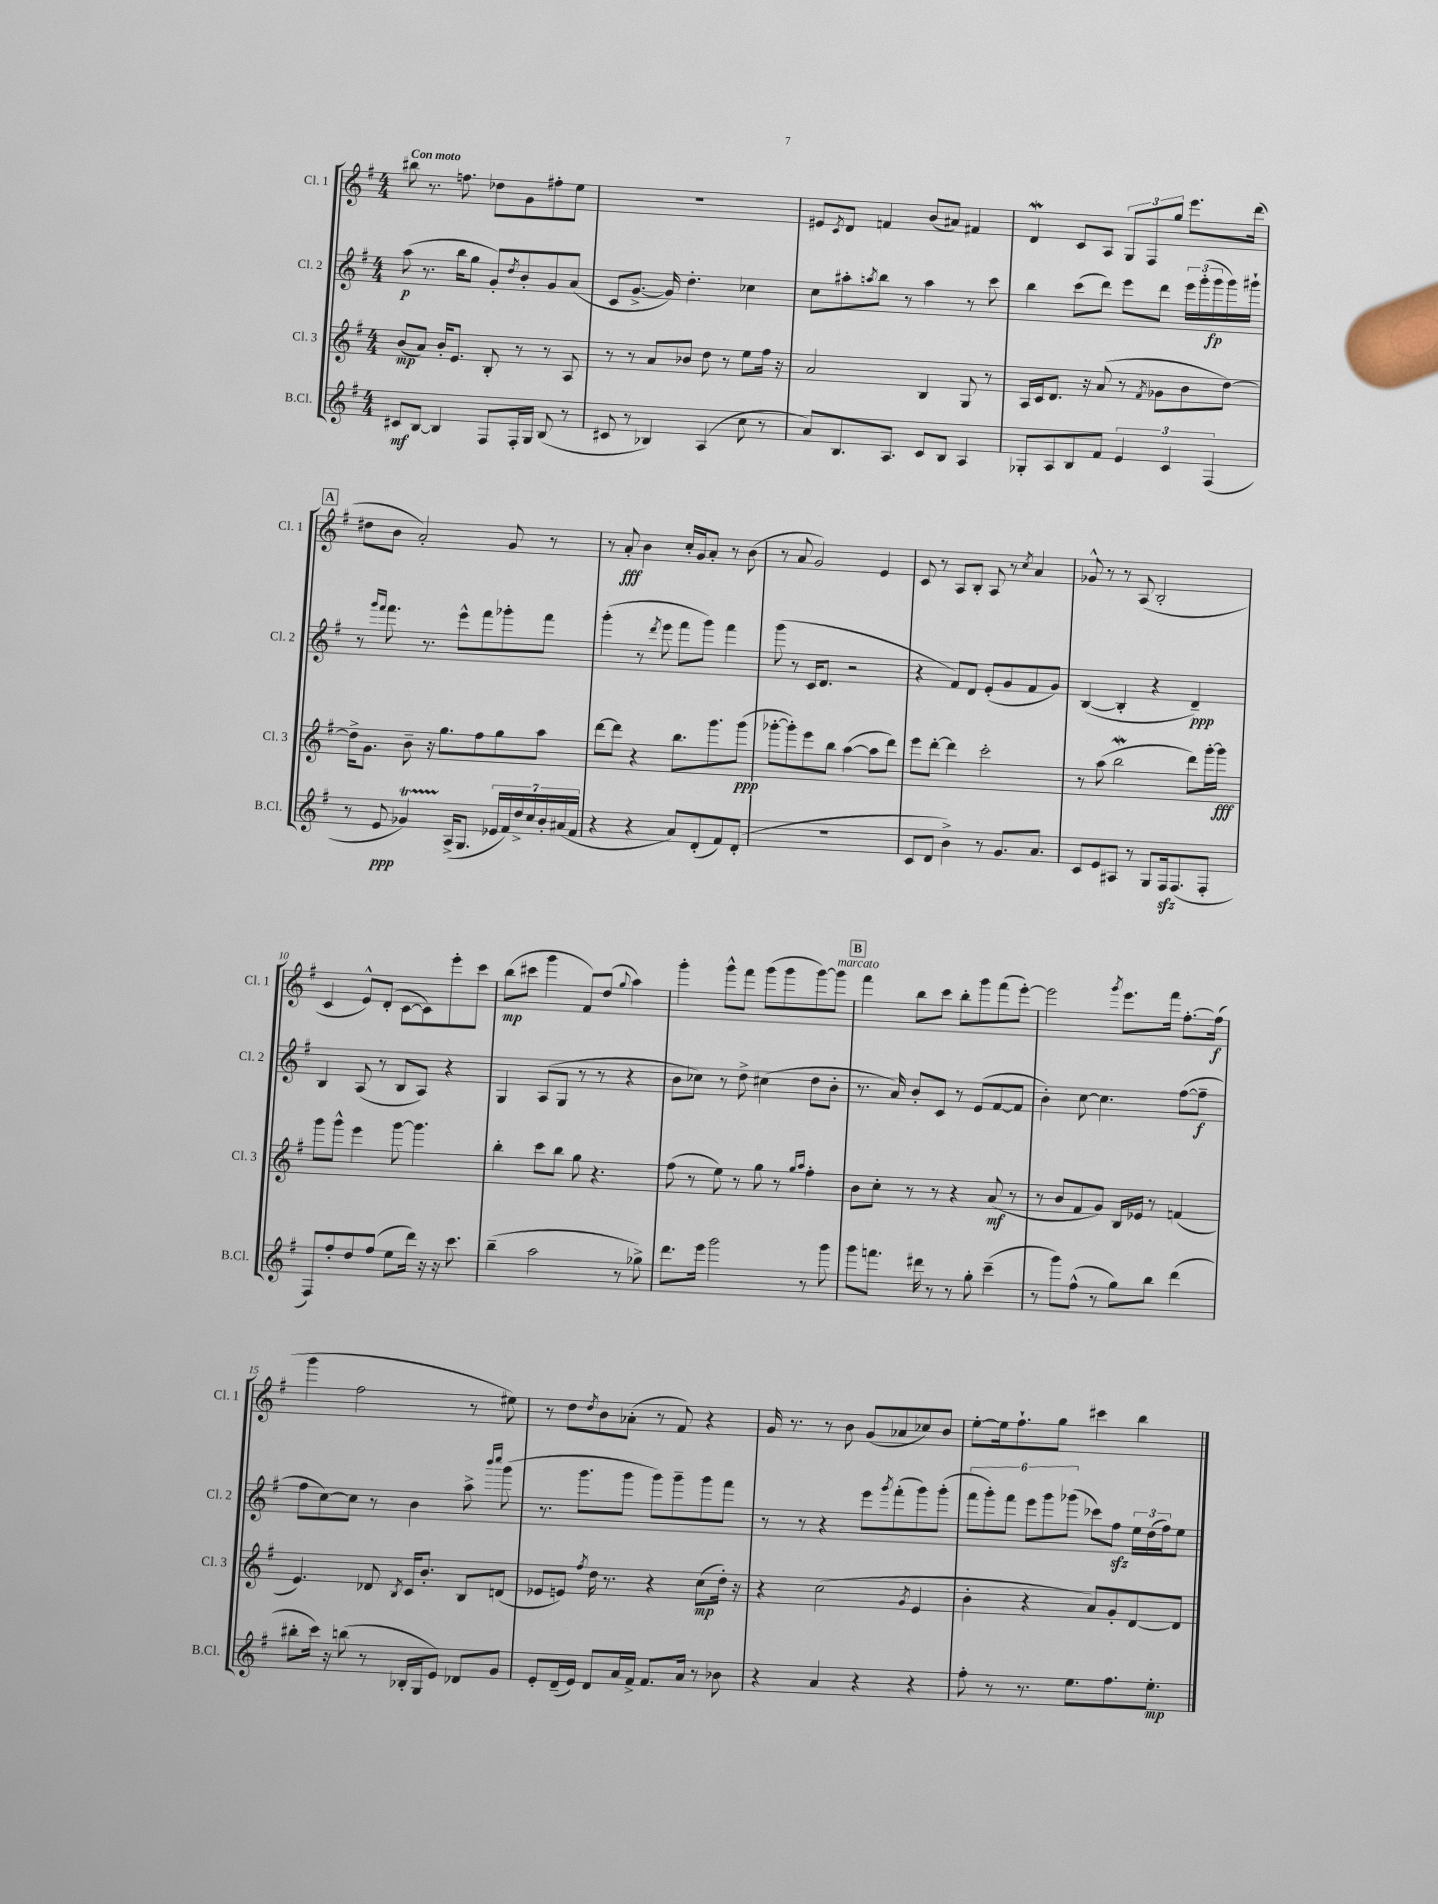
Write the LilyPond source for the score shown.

<<
\new StaffGroup <<
\new Staff = "s0" \with { instrumentName = "Cl. 1" shortInstrumentName = "Cl. 1" } {
    \clef treble \key g \major \numericTimeSignature \time 4/4 \tempo "Con moto"
    bis''8 r8. f''8. des''8 g'8 fis''8-. e''8 |
    R1 |
    eis'8 \acciaccatura { c'8 } d'8 f'4 b'8( ais'8) fis'4 |
    d'4\mordent c'8 a8 \tuplet 3/2 { g8 fis8 g''8 } e'''8. d'''16( |
    \mark \markup { \box "A" } dis''8 b'8 a'2-.) g'8 r8 |
    r8 a'8-.\fff b'4 c''16-. g'16 a'8-. r8 b'8( |
    r8 a'8 g'2) e'4 |
    c'8 r8 a8 b8-. a8 r8 \acciaccatura { c''8 } a'4 |
    ges'8-^ r8 r8 a8( b2-. |
    c'4 e'8-^) d'8-.( c'8~ c'8) e'''8-. c'''8 |
    b''8\mp( cis'''8 g'''4 fis'8) d''8( \appoggiatura { g''8 } a''4) |
    g'''4-. g'''8-^ fis'''8 g'''8( g'''8 g'''8~) g'''8^\markup { \italic "marcato" } |
    \mark \markup { \box "B" } fis'''4 b''8 c'''8 b''8-. g'''8 fis'''8( e'''8~-.) |
    e'''2 \acciaccatura { g'''8 } e'''8. fis'''16 fis''8.~-. fis''16\f( |
    g'''4 fis''2 r8 eis''8) |
    r8 d''8 \acciaccatura { d''8 } b'8 aes'8-.( r8 fis'8) r4 |
    g'16 r8. r8 b'8 g'8( aes'8 ces''8) b'8 |
    e''8~-. e''16 fis''8.-! g''8 cis'''4 b''4 \bar "|." |
}
\new Staff = "s1" \with { instrumentName = "Cl. 2" shortInstrumentName = "Cl. 2" } {
    \clef treble \key g \major \numericTimeSignature \time 4/4
    a''8\p( r8. b''16 g''8 g'8-.) \acciaccatura { d''8 } b'8-. g'8 a'8( |
    c'8 g'8.~-> g'16) d''4.-. ces''4 |
    c''8 ais''8-. \acciaccatura { a''8 } b''8 r8 a''4 r8 c'''8 |
    b''4 c'''8( d'''8) e'''8 d'''8 \tuplet 3/2 { e'''16 g'''16-.( g'''16\fp } g'''16) gis'''16-! |
    \mark \markup { \box "A" } r8 \grace { g'''16 fis'''16 } fis'''8. r8. e'''8-^ fis'''8 ges'''8-. fis'''8 |
    g'''4-.( r8 \acciaccatura { d'''8 } e'''8 fis'''8 g'''8) fis'''4 |
    g'''8( r8 c'16 d'8. r2 |
    r4 fis'8) d'8 e'8-.( g'8 fis'8 g'8) |
    b4~( b4-. r4 d'4--\ppp) |
    b4 a8( r8 b8 a8) r4 |
    g4 a8( g8 r8 r8 r4 |
    b'8 ces''8) r8 d''8-> cis''4( d''8 b'8-. |
    \mark \markup { \box "B" } r8. a'16) b'8-. c'8 r8 e'8( fis'8~ fis'8 |
    b'4-.) c''8~ c''4. fis''8~( fis''8--\f |
    fis''8 c''8~) c''8 r8 b'4 a''8-> \grace { b'''16 c''''16 } g'''8( |
    r8. g'''8. g'''8 g'''8) g'''8-- g'''8 fis'''8 |
    r8 r8 r4 e'''8 \acciaccatura { g'''8 } fis'''8-.( g'''8) g'''8-.( |
    \tuplet 6/4 { fis'''8 g'''8-.) fis'''8 e'''8 g'''8 ges'''8( } ces'''8) fis''8\sfz \tuplet 3/2 { e''16 d''16( fis''16) } e''8 \bar "|." |
}
\new Staff = "s2" \with { instrumentName = "Cl. 3" shortInstrumentName = "Cl. 3" } {
    \clef treble \key g \major \numericTimeSignature \time 4/4
    b'8\mp( a'8) b'16-. e'8. b8-. r8 r8 a8 |
    r8 r8 a'8 bes'8 d''8 r8 e''8 fis''16 r16 |
    a'2 b4 g8 r8 |
    a16 c'16 d'8. r16 a'8( r8 \acciaccatura { fis'8 } ges'8 b'8 d''8~) |
    \mark \markup { \box "A" } d''16-> g'8. b'8-- r16 g''8. fis''8 g''8 a''8 |
    d'''8~ d'''8 r4 b''8. g'''8. g'''8\ppp( |
    ges'''8~-. ges'''8-.) e'''8 b''8 a''4~( a''8 d'''8) |
    e'''8 d'''8~-. d'''4 c'''2-. |
    r8 a''8( b''2\mordent d'''8) g'''16~-. g'''16\fff |
    g'''8 g'''8-^ e'''4 g'''8~ g'''4. |
    b''4-. c'''8 b''8 g''8 r4. |
    fis''8( r8 e''8) r8 g''8 r8 \grace { g''16 a''16 } fis''4-. |
    \mark \markup { \box "B" } b'8 c''8-. r8 r8 r4 a'8\mf( r8 |
    r8 b'8 fis'8 g'8) b16 ees'16 r8 f'4( |
    e'4.) des'8 \acciaccatura { b8 } c'16 b'8.-. b8 d'8( |
    ees'8 e'8) \acciaccatura { fis''8 } d''16 r8. r4 c''8\mp( d''16-.) r16 |
    r4 c''2( \acciaccatura { g'8 } e'4 |
    b'4-. r4 a'8) g'8-. d'8~ d'8 \bar "|." |
}
\new Staff = "s3" \with { instrumentName = "B.Cl." shortInstrumentName = "B.Cl." } {
    \clef treble \key g \major \numericTimeSignature \time 4/4
    cis'8\mf b8~ b4 fis8 fis16-. g16 b8( r8 |
    cis'8 r8 bes4) a4( c''8 r8 |
    a'8) b8. a8. c'8 b8 a4 |
    ges8-. a8 b8 fis'8 \tuplet 3/2 { e'4 c'4 fis4( } |
    \mark \markup { \box "A" } r8 e'8\ppp ges'4\startTrillSpan) a16->\stopTrillSpan( g8. \tuplet 7/4 { ees'16 fis'16) d''16-> c''16 b'16-. ais'16( fis'16 } |
    r4 r4 a'8) d'8-.( fis'8) d'8-.( |
    R1 |
    c'8 d'8 b'4->) r8 g'8. a'8. |
    c'8 e'8 ais8 r8 g8 fis16\sfz fis8.( fis8-. |
    fis8) fis''8-. d''8 fis''8( e''8 d'''16) r16 r16 c'''8. |
    b''4--( a''2 r8 ges''8->) |
    d'''8. e'''16 g'''2 r8 g'''8 |
    \mark \markup { \box "B" } g'''8 f'''8. dis'''16 r8 r8 g''8-. c'''4--( |
    r8 g'''8) fis''8-^( r8 g''8) b''8 d'''4( |
    bis''8-. c'''16) r16 b''8( r8 bes16-. g16 e'8) des'8 g'8 |
    e'8-. d'16--( e'16) d'8 a'16 fis'16-> fis'8. a'16 r8 bes'8 |
    r4 a'4 r4 r4 |
    fis''8-. r8 r8. e''8. fis''8. e''8.-.\mp \bar "|." |
}
>>
>>
